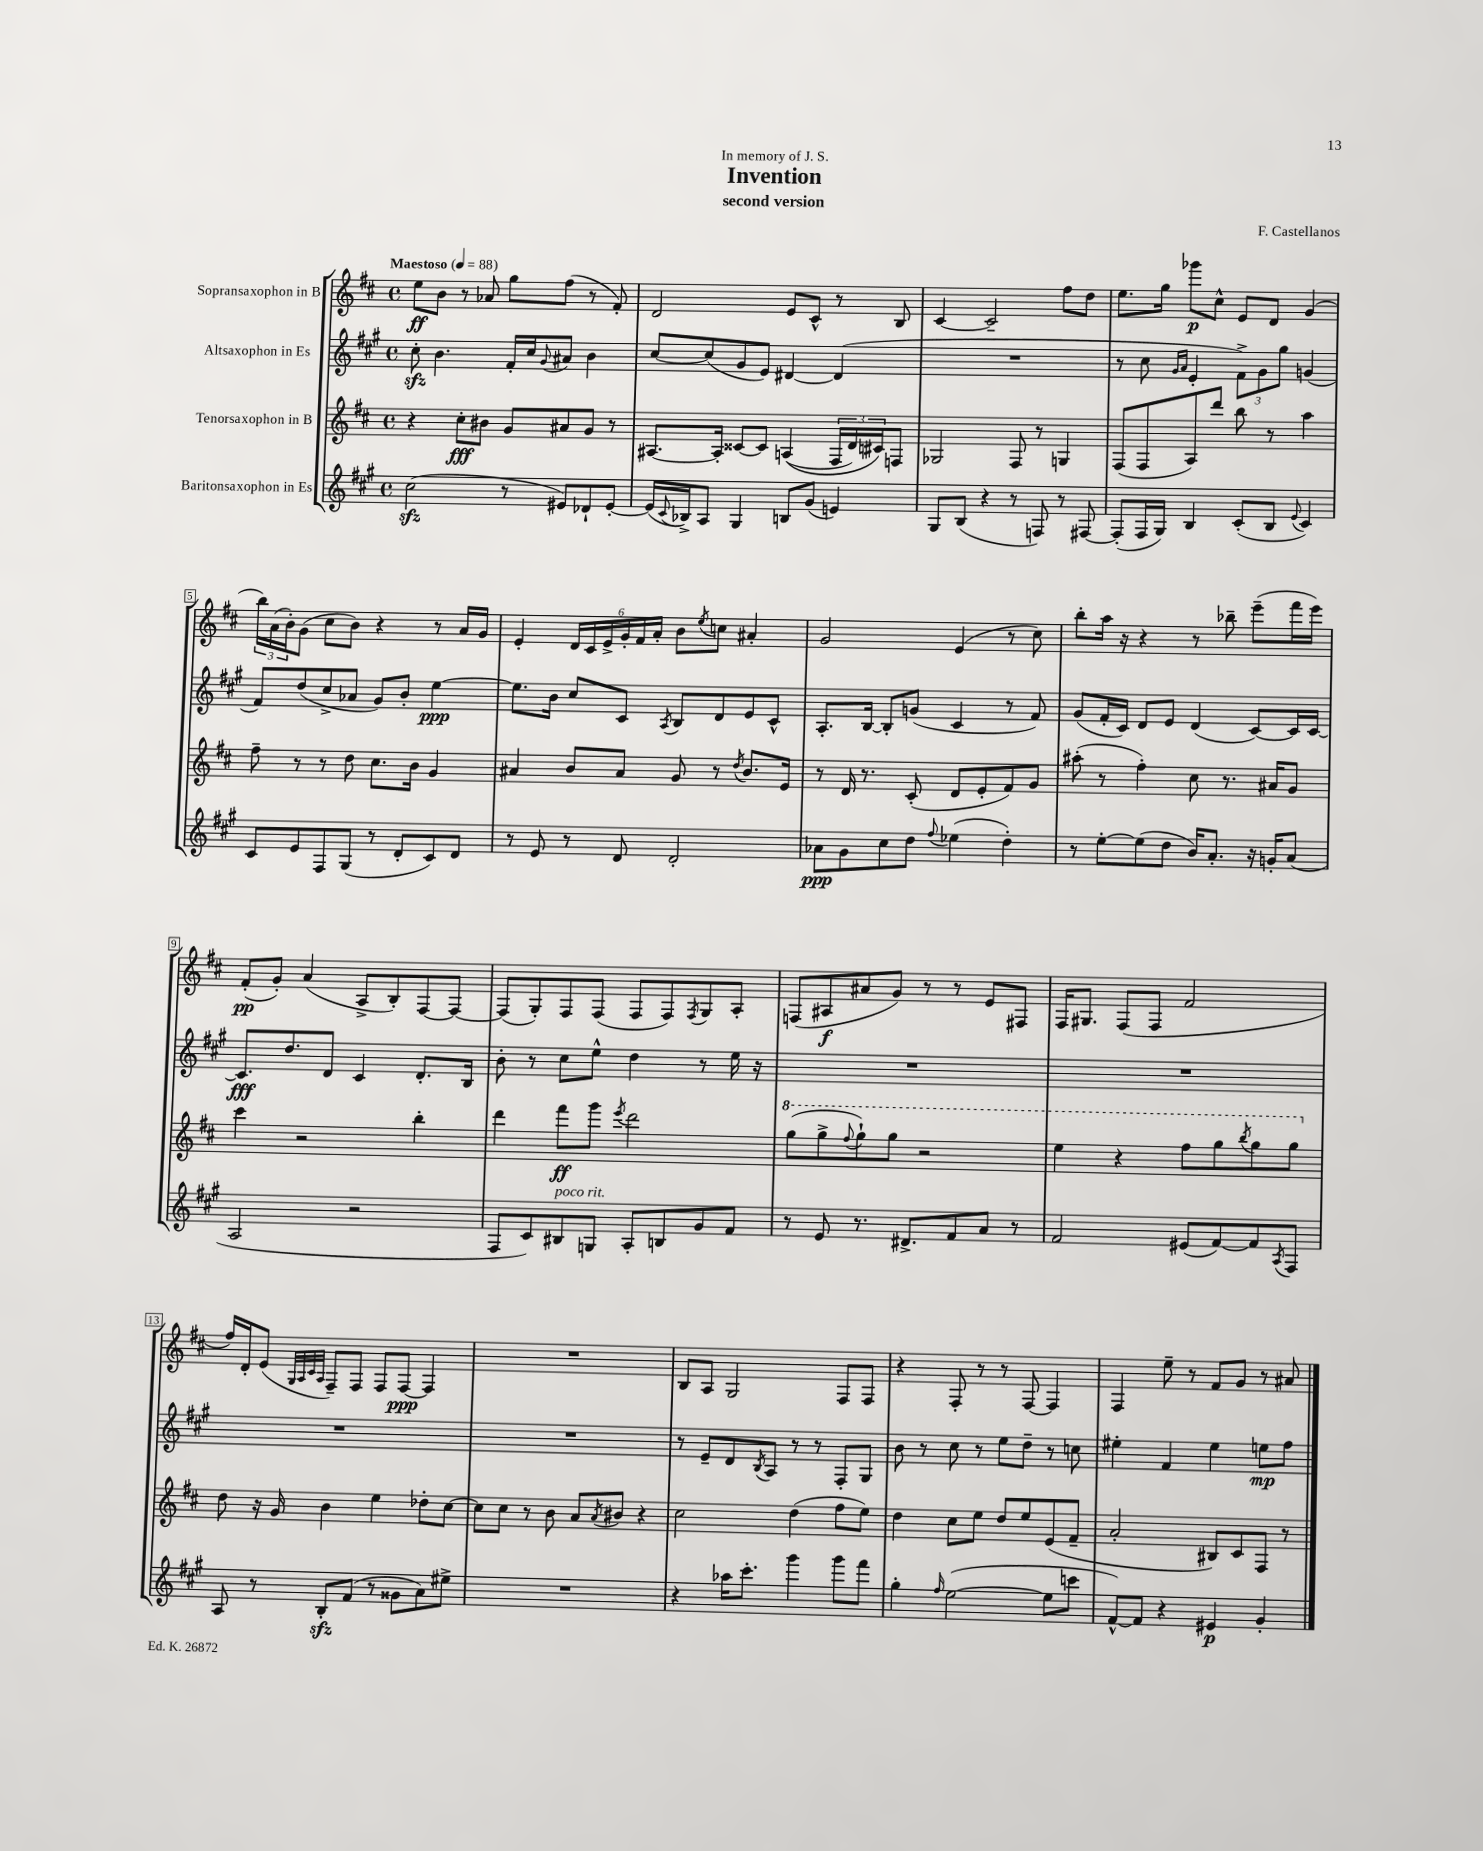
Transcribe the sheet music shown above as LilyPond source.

\header { title = "Invention" composer = "F. Castellanos" subtitle = "second version" dedication = "In memory of J. S." }
<<
\new StaffGroup <<
\new Staff = "s0" \with { instrumentName = "Sopransaxophon in B" } {
    \clef treble \key d \major \defaultTimeSignature \time 4/4 \tempo "Maestoso" 4 = 88
    e''8\ff b'8 r8 aes'8 g''8 fis''8( r8 fis'8-.) |
    d'2 e'8 cis'8-^ r8 b8 |
    cis'4~ cis'2-- fis''8 d''8 |
    e''8. g''16 ges'''8\p cis''8-^ e'8 d'8 g'4( |
    \tuplet 3/2 { b''16) a'16( b'16-.) } g'8( cis''8 b'8) r4 r8 a'16 g'16 |
    e'4-. \tuplet 6/4 { d'16 cis'16 e'16-> g'16-. fis'16 a'16-. } b'8 \acciaccatura { e''8 } c''8 ais'4-. |
    g'2 e'4( r8 cis''8) |
    b''8-. a''16 r16 r4 r8 bes''8-- e'''8--( fis'''16 e'''16) |
    fis'8-.\pp( g'8-.) a'4( a8-> b8-.) fis8~ fis8~ |
    fis8( g8-.) fis8 fis8( fis8 fis8) \acciaccatura { fis8 } g8 a8-. |
    f8( ais8\f ais'8 g'8) r8 r8 e'8 fis8 |
    fis16 gis8. fis8( fis8 fis'2 |
    fis''16) d'16-. e'8( \grace { g32 a32 cis'32 a32 } fis8--) fis8 fis8 fis8~\ppp fis4 |
    R1 |
    b8 a8 g2 fis8 fis8 |
    r4 fis8-. r8 r8 fis8~ fis4 |
    fis4 e''8-- r8 fis'8 g'8 r8 ais'8 \bar "|." |
}
\new Staff = "s1" \with { instrumentName = "Altsaxophon in Es" } {
    \clef treble \key a \major \defaultTimeSignature \time 4/4
    cis''8-.\sfz b'4. fis'16-. cis''16 \appoggiatura { gis'8 } ais'8 b'4 |
    cis''8~ cis''8( gis'8 e'8) dis'4~ dis'4( |
    R1 |
    r8 cis''8 \grace { gis'16 a'16 } e'4-. \tuplet 3/2 { fis'8->) gis'8 gis''8 } g'4( |
    fis'8) d''8( cis''8-> aes'8 gis'8) b'8-. e''4~\ppp |
    e''8. b'16 cis''8 cis'8 \acciaccatura { a8 } b8 d'8 e'8 cis'8-^ |
    a8.-. b16~ b8-. g'8( cis'4 r8 fis'8) |
    gis'8( fis'16-. cis'16) d'8 e'8 d'4( cis'8~) cis'16 cis'16~ |
    cis'8.\fff d''8. d'8 cis'4 d'8.-. b16 |
    b'8-. r8 cis''8 e''8-^ d''4 r8 e''16 r16 |
    R1 |
    R1 |
    R1 |
    R1 |
    r8 e'8-- d'8 \acciaccatura { b8 } a8 r8 r8 fis8-. gis8 |
    b'8 r8 cis''8 r8 e''8 d''8-- r8 c''8 |
    eis''4-. fis'4 eis''4 e''8\mp fis''8 \bar "|." |
}
\new Staff = "s2" \with { instrumentName = "Tenorsaxophon in B" } {
    \clef treble \key d \major \defaultTimeSignature \time 4/4
    r4 cis''8-.\fff bis'8 g'8 ais'8 g'8 r8 |
    ais8.~ ais16-. cisis'8~ cisis'8 a4(\( \tuplet 3/2 { fis16 d'16) cis'16\) } f8 |
    ges2 fis8 r8 g4 |
    fis8( fis8 a8) d'''8 b''8 r8 a''4 |
    fis''8-- r8 r8 d''8 cis''8. b'16 g'4 |
    ais'4 b'8 ais'8 g'8 r8 \acciaccatura { d''8 } b'8. e'16 |
    r8 d'16 r8. cis'8-.( d'8 e'8-. fis'8) g'8 |
    ais''8-.( r8 fis''4-.) cis''8 r8. ais'16 g'8 |
    cis'''4 r2 b''4-. |
    d'''4 fis'''8\ff g'''8 \acciaccatura { e'''8 } d'''2 |
    \ottava #1 g'''8( g'''8-> \appoggiatura { fis'''8 } g'''8-!) g'''8 r2 |
    e'''4 r4 fis'''8 g'''8 \acciaccatura { b'''8 } g'''8 g'''8 \ottava #0 |
    d''8 r16 g'16 b'4 e''4 des''8-. cis''8~ |
    cis''8 cis''8 r8 b'8 a'8 \acciaccatura { a'8 } bis'8 r4 |
    cis''2 d''4( fis''8 e''8) |
    d''4 cis''8 e''8 d''8 e''8 e'8( fis'8-- |
    a'2-. bis8) cis'8 fis8 r8 \bar "|." |
}
\new Staff = "s3" \with { instrumentName = "Baritonsaxophon in Es" } {
    \clef treble \key a \major \defaultTimeSignature \time 4/4
    cis''2\sfz( r8 eis'8) des'8-! eis'8~-. |
    eis'16( \appoggiatura { cis'8 } bes16->) a8 gis4 b8 gis'8( e'4) |
    gis8 b8( r4 r8 f8) r8 fis8~ |
    fis8-.( fis16 gis16) b4 cis'8-.( b8 \appoggiatura { e'8 } cis'4) |
    cis'8 e'8 fis8 gis8( r8 d'8-. cis'8) d'8 |
    r8 e'8 r8 d'8 d'2-. |
    aes'8\ppp gis'8 cis''8 d''8 \appoggiatura { fis''8 } ees''4( d''4-.) |
    r8 e''8~-. e''8( d''8 b'16) a'8.-. r16 g'16-. a'8( |
    a2 r2 |
    fis8 cis'8) bis8^\markup { \italic "poco rit." } g8 a8-. b8 gis'8 fis'8 |
    r8 e'8 r8. dis'8.-> fis'8 a'8 r8 |
    fis'2 eis'8( fis'8~) fis'8 \acciaccatura { a8 } fis8 |
    a8 r8 b8-.\sfz fis'8( r8 gisis'8 a'8) eis''8-> |
    R1 |
    r4 aes''16 cis'''8.-. gis'''4 gis'''8 fis'''8 |
    gis''4-. \grace { fis''16 } e''2~( e''8 c'''8 |
    fis'8~-^) fis'8 r4 eis'4\p gis'4-. \bar "|." |
}
>>
>>
\layout { \context { \Score \override BarNumber.stencil = #(make-stencil-boxer 0.1 0.3 ly:text-interface::print) } }
